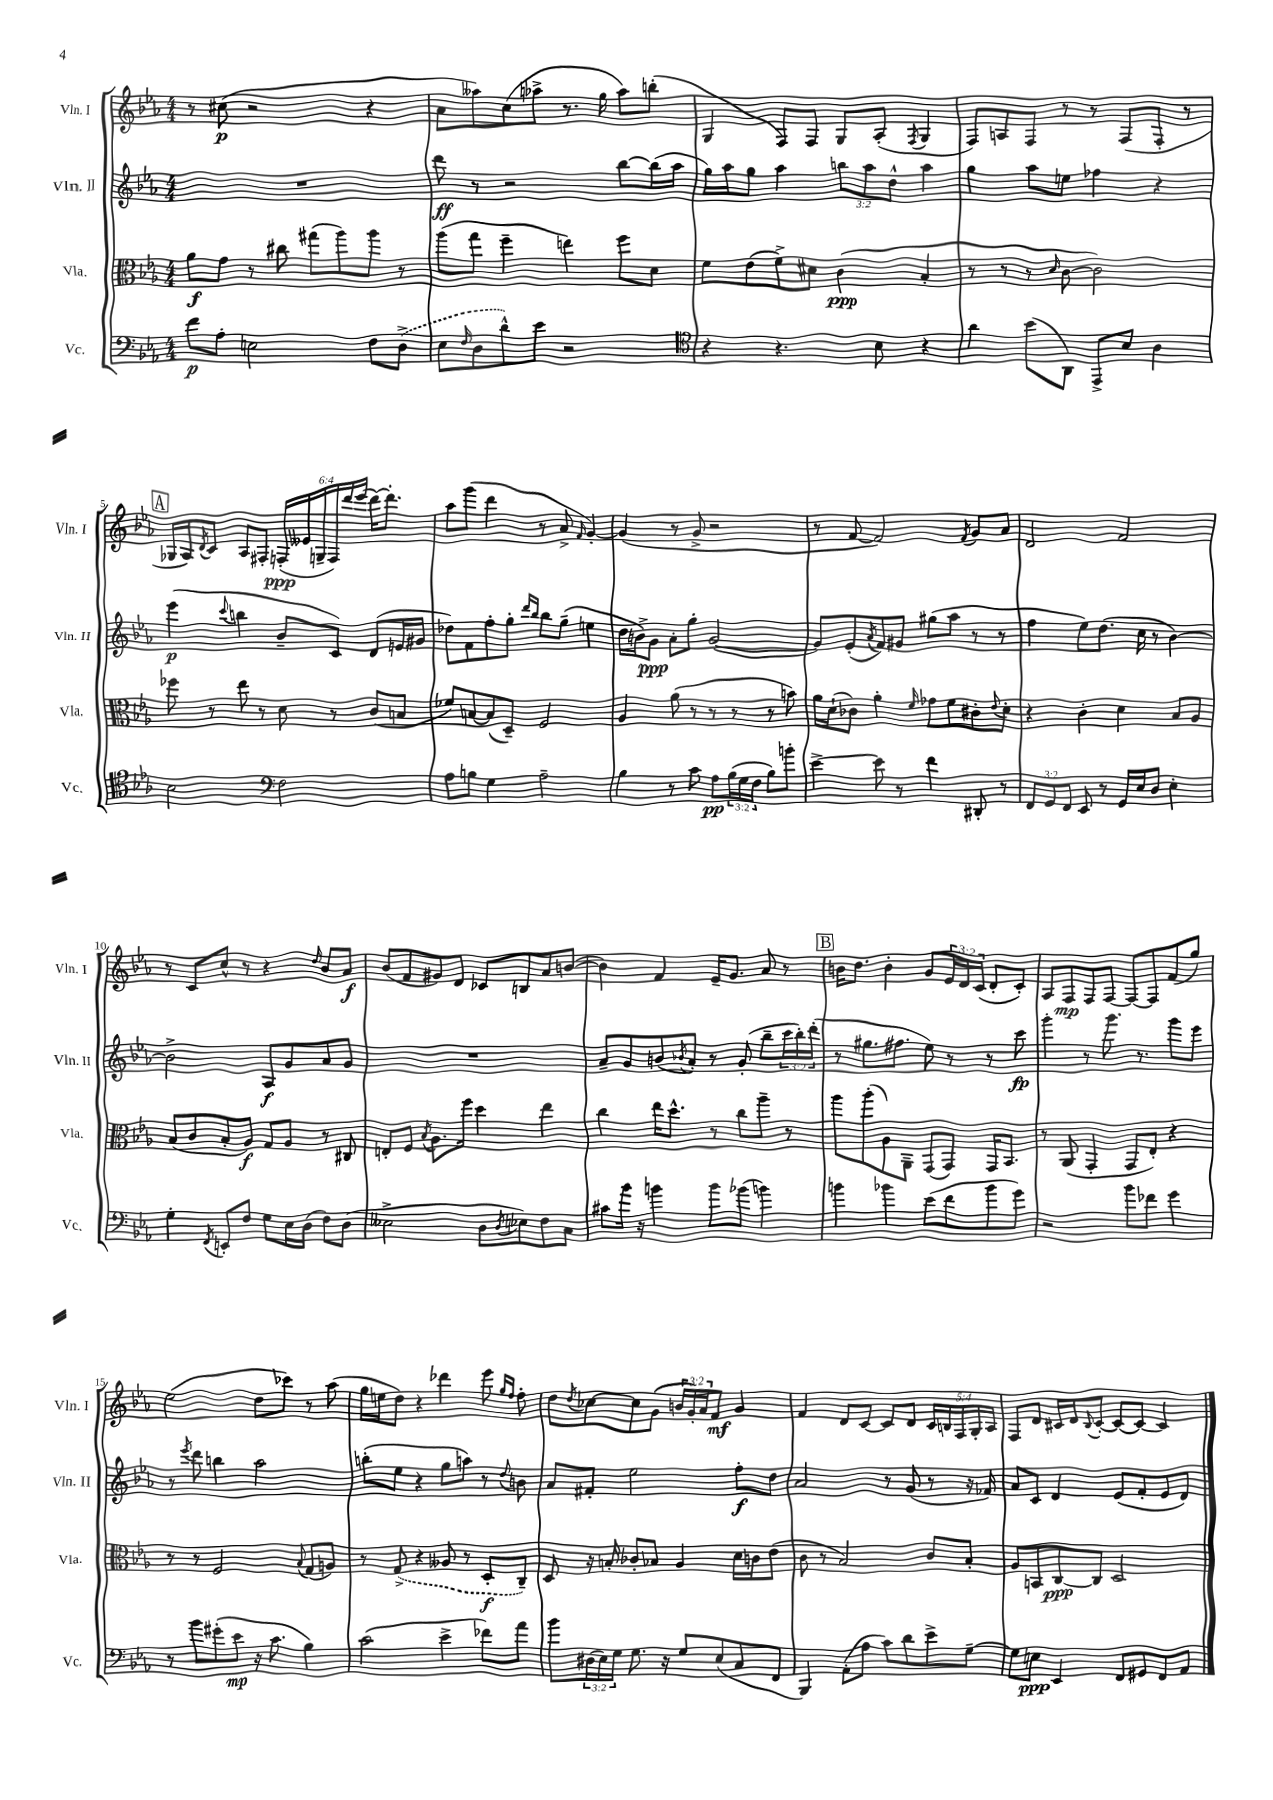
<<
\new StaffGroup <<
\new Staff = "s0" \with { instrumentName = "Vln. I" shortInstrumentName = "Vln. I" } {
    \clef treble \key ees \major \numericTimeSignature \time 4/4 \override Staff.TupletNumber.text = #tuplet-number::calc-fraction-text
    r8 cis''8\p( r2 r4 |
    aes'8 aeses''8) c''8( aes''8-> r8. g''16 aes''8) b''8-.( |
    g4 f8) f8 g8 aes8-.( \acciaccatura { f8 } g4 |
    f8) a8 f8 r8 r8 f8( f8-. r8 |
    \mark \markup { \box "A" } ges16 aes16) \acciaccatura { d'8 } c'8 aes8 fis8-. \tuplet 6/4 { f16-.\ppp( eeses'16 g16-- f16) d'''16 ees'''16( } d'''16~) d'''8.-. |
    aes''8 g'''8( d'''4 r8 aes'8-> \grace { f'16 } g'4~-.) |
    g'4( r8 g'8-> r2 |
    r8 f'8~ f'2) \acciaccatura { f'8 } g'8 aes'8 |
    d'2 f'2 |
    r8 c'8 c''8-^ r8 r4 \grace { d''16 } bes'8 aes'8\f |
    bes'8( f'8 gis'8) d'8 ces'8 b8 aes'8 b'8~( |
    b'4) f'4 ees'16-- g'8. aes'8 r8 |
    \mark \markup { \box "B" } b'16 d''8. b'4-. g'8 \tuplet 3/2 { ees'16 d'16 c'16( } d'8-. c'8-.) |
    aes8 f8\mp f8 f8~ f8~ f8 f'8( g''8) |
    ees''2( d''8 ces'''8) r8 aes''8( |
    g''16 e''16 d''8) r4 des'''4 ees'''8 \grace { g''16 f''16 } f''8-. |
    d''8 \acciaccatura { d''8 } ces''8~ ces''8 g'8( \tuplet 3/2 { b'16 g'16-.) aes'16 } f'8\mf g'4 |
    f'4 d'8 c'8~ c'8 d'8 \tuplet 5/4 { c'16 b16 f16 g16-. aes16 } |
    f8 d'8 cis'16 d'16 \appoggiatura { bes8 } cis'8~-. cis'8~ cis'8~ cis'4 \bar "|." |
}
\new Staff = "s1" \with { instrumentName = "Vln. II" shortInstrumentName = "Vln. II" } {
    \clef treble \key ees \major \numericTimeSignature \time 4/4 \override Staff.TupletNumber.text = #tuplet-number::calc-fraction-text
    R1 |
    d'''8\ff r8 r2 bes''8~ bes''16( aes''16 |
    g''16) aes''16 g''8 aes''4 \tuplet 3/2 { b''8 aes''8 d''8-^ } aes''4 |
    g''4 aes''8 e''8 fes''4 r4 |
    \mark \markup { \box "A" } ees'''4\p( \appoggiatura { c'''8 } b''4 bes'8-- c'8) d'8( e'16 gis'16 |
    des''8) f'8 f''8-. g''8-. \grace { d'''16 bes''16 } bes''8 g''8--( e''4 |
    d''16 b'16->) g'8\ppp aes'8-. g''8-. g'2~( |
    g'8) ees'8-.( \acciaccatura { aes'8 } f'8) gis'8 gis''8( aes''8 r8 r8 |
    f''4 ees''8) d''8.( c''16 r8 bes'4~) |
    bes'2-> aes8\f g'8 aes'8 g'8 |
    R1 |
    aes'8-- g'8 b'8( \acciaccatura { bes'8 } aes'8-.) r8 g'8-.( bes''8-- \tuplet 3/2 { c'''16 bes''16-.) d'''16-.( } |
    \mark \markup { \box "B" } r8 gis''8. fis''8. ees''8) r8 r8 c'''8\fp |
    g'''4-. r8 g'''8. r8. g'''8 ees'''8 |
    r8 \acciaccatura { ees'''8 } d'''8 b''4 aes''2 |
    b''8-.( ees''8 r4 g''8 a''8) r8 \appoggiatura { d''8 } b'8 |
    aes'8 fis'8-. ees''2 f''8-.\f d''8 |
    aes'2 r8 g'8( r8 r16 fes'16) |
    aes'8 c'8 d'4 ees'8( f'8-. ees'8 d'8) \bar "|." |
}
\new Staff = "s2" \with { instrumentName = "Vla." shortInstrumentName = "Vla." } {
    \clef alto \key ees \major \numericTimeSignature \time 4/4
    aes'8\f g'8 r8 cis''8 gis''8( aes''8) aes''8 r8 |
    aes''8( g''8 f''4-- e''4) f''8 d'8 |
    f'8 ees'8( f'8->) dis'8 c'4\ppp( bes4-. |
    r8 r8 r8 \grace { d'16 } c'8~ c'2) |
    \mark \markup { \box "A" } fes''8 r8 ees''8 r8 d'8 r8 c'8( b8 |
    fes'8) b8~ b8( d8--) f2 |
    aes4 aes'8( r8 r8 r8 r8 b'8) |
    aes'16 d'16-!( ces'8) aes'4-. \grace { f'16 } ges'8 f'8 cis'8-. \appoggiatura { ees'8 } d'8-. |
    r4 c'4-. d'4 bes8 aes8 |
    bes8( c'8 bes8-. aes8\f) g8 aes8 r8 cis8 |
    e8-. f8 \acciaccatura { bes8 } aes8. f''16 d''4 ees''4 |
    c''4 ees''16 d''8.-^ r8 c''8 aes''8-- r8 |
    \mark \markup { \box "B" } aes''8 aes''8-.( aes8) aes,8-- g,8( g,8) g,16 bes,8. |
    r8 aes,8( g,4-. g,8 ees8-.) r4 |
    r8 r8 f2 \appoggiatura { bes8 } g8( a8) |
    r8 \once \slurDashed g8->( r4 aeses8 r8 d8-.\f c8--) |
    d8 r16 b16-. ces'8-. bes8 aes4 d'16 c'16 ees'8( |
    c'8 r8 bes2) c'8 bes8-. |
    aes8 b,8 c8~\ppp c8 d2 \bar "|." |
}
\new Staff = "s3" \with { instrumentName = "Vc." shortInstrumentName = "Vc." } {
    \clef bass \key ees \major \numericTimeSignature \time 4/4 \override Staff.TupletNumber.text = #tuplet-number::calc-fraction-text
    f'8\p aes8-. e2 f8 \once \slurDashed d8->( |
    ees8 \grace { f16 } d8 d'8-^) ees'8 r2 |
    \clef tenor r4 r4. bes8 r4 |
    aes'4 bes'8( aes,8) ees,8-> bes8 aes4 |
    \mark \markup { \box "A" } bes2 \clef bass f2 |
    aes8 b8 g4 aes2-- |
    bes4 r8 c'8 aes8\pp \tuplet 3/2 { bes16( g16 f16 } bes8) b'8-. |
    ees'4~-> ees'8 r8 f'4 dis,8-. r8 |
    \tuplet 3/2 { f,8 g,8 f,8 } ees,8 r8 g,16 ees16 d8 ees4-. |
    g4-. \acciaccatura { f,8 } e,8-. f8 g8 ees16 d16( f8) d8( |
    eeses2-> d8 \acciaccatura { d8 } ees8) f8 c8 |
    cis'8 bes'16 r16 b'4 b'8 bes'8( b'4) |
    \mark \markup { \box "B" } b'4 bes'4 ees'8( f'8 bes'8 g'8) |
    r2 bes'8 fes'8 g'4 |
    r8 bes'8 gis'8-.( ees'8\mp r16 c'8. bes4) |
    c'2( ees'4-> fes'8) aes'8 |
    bes'8 \tuplet 3/2 { dis16( ees16) g16 } g8. r16 g8 ees8( c8 f,8 |
    bes,,4) aes,8-.( aes8 c'8) d'8 ees'8-> g8~-- |
    g8 e8\ppp ees,4 f,8 gis,8 f,8 aes,8 \bar "|." |
}
>>
>>
